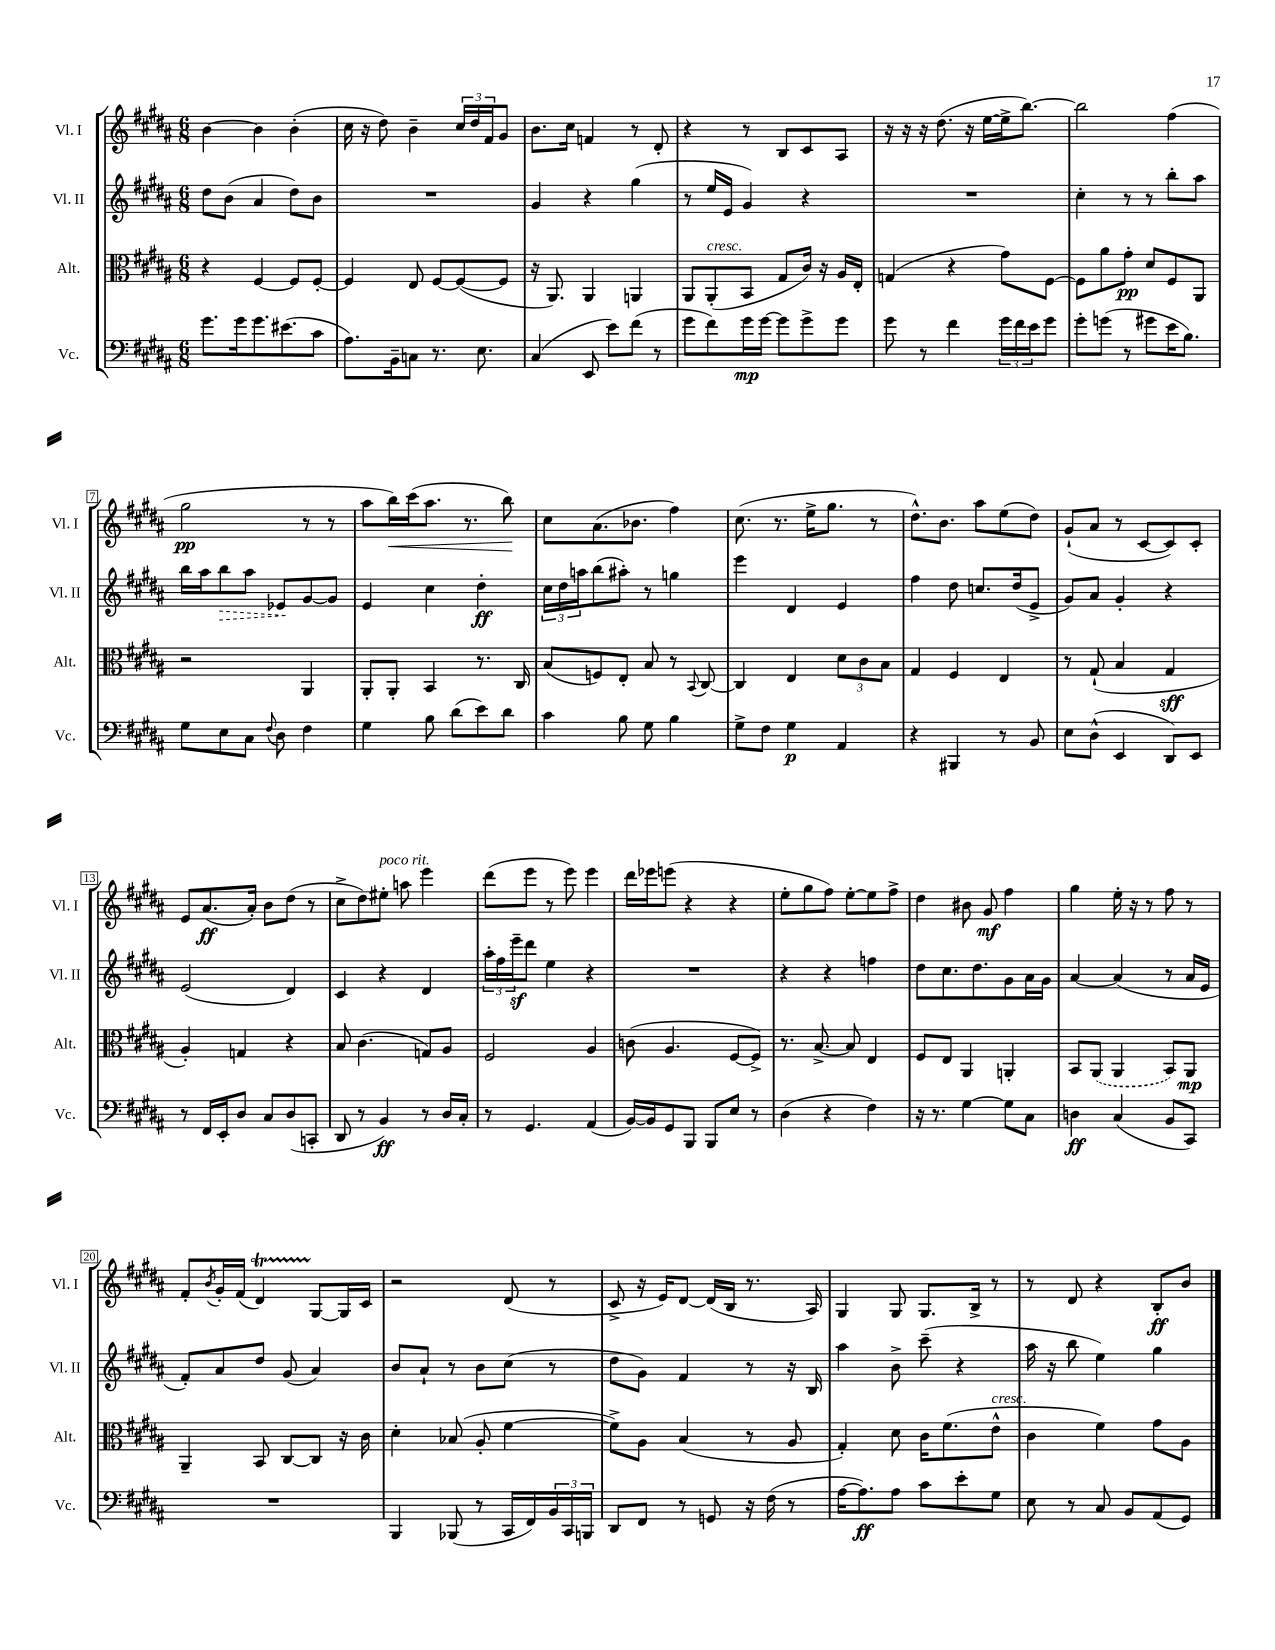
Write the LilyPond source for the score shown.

<<
\new StaffGroup <<
\new Staff = "s0" \with { instrumentName = "Vl. I" shortInstrumentName = "Vl. I" } {
    \clef treble \key b \major \numericTimeSignature \time 6/8
    b'4~ b'4 b'4-.( |
    cis''16 r16 dis''8) b'4-- \tuplet 3/2 { cis''16 dis''16 fis'16 } gis'8 |
    b'8. cis''16 f'4 r8 dis'8-. |
    r4 r8 b8 cis'8 ais8 |
    r16 r16 r16 dis''8.( r16 e''16~ e''16-> b''8.~) |
    b''2 fis''4( |
    gis''2\pp r8 r8 |
    ais''8 b''16\<) cis'''16( ais''8. r8. b''8\!) |
    cis''8 ais'8.( bes'8. fis''4) |
    cis''8.( r8. e''16-> gis''8. r8 |
    dis''8.-^) b'8. ais''8 e''8( dis''8) |
    gis'8-!( ais'8 r8 cis'8~ cis'8) cis'8-. |
    e'8 ais'8.\ff( ais'16-.) b'8 dis''8( r8 |
    cis''8-> dis''8) eis''8-.^\markup { \italic "poco rit." } a''8 e'''4 |
    dis'''8( e'''8 r8 e'''8) e'''4 |
    dis'''16 ees'''16 e'''8( r4 r4 |
    e''8-. gis''8 fis''8) e''8~-. e''8 fis''8-> |
    dis''4 bis'8 gis'8\mf fis''4 |
    gis''4 e''16-. r16 r8 fis''8 r8 |
    fis'8-. \acciaccatura { b'8 } gis'16-. fis'16( dis'4\startTrillSpan) gis8~\stopTrillSpan gis16 cis'16 |
    r2 dis'8( r8 |
    cis'8-> r16 e'16) dis'8~ dis'16( b16 r8. ais16) |
    gis4 gis8 gis8. b16-> r8 |
    r8 dis'8 r4 b8-.\ff b'8 \bar "|." |
}
\new Staff = "s1" \with { instrumentName = "Vl. II" shortInstrumentName = "Vl. II" } {
    \clef treble \key b \major \numericTimeSignature \time 6/8
    dis''8 b'8( ais'4 dis''8) b'8 |
    R2. |
    gis'4 r4 gis''4( |
    r8 e''16 e'16 gis'4) r4 |
    R2. |
    cis''4-. r8 r8 b''8-. ais''8 |
    b''16 ais''16 \once \override Hairpin.style = #'dashed-line b''8\> ais''8 ees'8\! gis'8~ gis'8 |
    e'4 cis''4 dis''4-.\ff |
    \tuplet 3/2 { cis''16 dis''16 a''16 } b''8( ais''8-.) r8 g''4 |
    e'''4 dis'4 e'4 |
    fis''4 dis''8 c''8. dis''16( e'8-> |
    gis'8) ais'8 gis'4-. r4 |
    e'2( dis'4) |
    cis'4 r4 dis'4 |
    \tuplet 3/2 { ais''16-. fis''16 e'''16--\sf } dis'''8 e''4 r4 |
    R2. |
    r4 r4 f''4 |
    dis''8 cis''8. dis''8. gis'8 ais'16 gis'16 |
    ais'4~ ais'4( r8 ais'16 e'16 |
    fis'8-.) ais'8 dis''8 gis'8( ais'4) |
    b'8 ais'8-! r8 b'8 cis''8( r8 |
    dis''8 gis'8) fis'4 r8 r16 b16 |
    ais''4 b'8-> cis'''8--( r4 |
    ais''16 r16 b''8 e''4) gis''4 \bar "|." |
}
\new Staff = "s2" \with { instrumentName = "Alt." shortInstrumentName = "Alt." } {
    \clef alto \key b \major \numericTimeSignature \time 6/8
    r4 fis4~ fis8 fis8~-. |
    fis4 e8 fis8~ fis8~( fis8 |
    r16 ais,8.) ais,4 a,4 |
    ais,8 ais,8-.^\markup { \italic "cresc." }( b,8 gis8 cis'16) r16 ais16 e16-. |
    g4( r4 gis'8) fis8~ |
    fis8 ais'8 gis'8-.\pp dis'8 fis8 ais,8 |
    r2 ais,4 |
    ais,8-. ais,8-. b,4 r8. cis16 |
    b8( f8) e8-. b8 r8 \appoggiatura { b,8 } cis8~ |
    cis4 e4 \tuplet 3/2 { dis'8 cis'8 b8 } |
    gis4 fis4 e4 |
    r8 gis8-!( b4 gis4\sff |
    ais4-.) g4 r4 |
    b8 cis'4.( g8) ais8 |
    fis2 ais4 |
    c'8( ais4. fis8~ fis8->) |
    r8. b8.~-> b8 e4 |
    fis8 e8 ais,4 a,4-. |
    b,8 \once \slurDashed ais,8( ais,4 b,8) ais,8\mp |
    ais,4-- b,8 cis8~ cis8 r16 cis'16 |
    dis'4-. bes8( ais8-. fis'4~ |
    fis'8->) ais8 b4( r8 ais8 |
    gis4-.) dis'8 cis'16 fis'8.( e'8-^^\markup { \italic "cresc." } |
    cis'4 fis'4) gis'8 ais8 \bar "|." |
}
\new Staff = "s3" \with { instrumentName = "Vc." shortInstrumentName = "Vc." } {
    \clef bass \key b \major \numericTimeSignature \time 6/8
    gis'8. gis'16 gis'8. eis'8.( cis'8 |
    ais8.) b,16-- c8 r8. e8. |
    cis4( e,8 e'8) fis'8( r8 |
    gis'8 fis'8) gis'16\mp gis'16~ gis'8 gis'8-> gis'8 |
    gis'8 r8 fis'4 \tuplet 3/2 { gis'16 fis'16 e'16 } gis'8 |
    gis'8-. g'8( r8 gis'8 e'16 b8.) |
    gis8 e8 cis8 \appoggiatura { fis8 } dis8 fis4 |
    gis4 b8 dis'8( e'8) dis'8 |
    cis'4 b8 gis8 b4 |
    gis8-> fis8 gis4\p ais,4 |
    r4 bis,,4 r8 b,8 |
    e8 dis8-^( e,4 dis,8) e,8 |
    r8 fis,16 e,16-. dis8 cis8 dis8( c,8-. |
    dis,8 r8 b,4\ff) r8 dis16 cis16-. |
    r8 gis,4. ais,4( |
    b,16~) b,16 gis,8 b,,8 b,,8 e8 r8 |
    dis4( r4 fis4) |
    r16 r8. gis4~ gis8 cis8 |
    d4\ff cis4( b,8 cis,8) |
    R2. |
    b,,4 bes,,8( r8 cis,16 fis,16) \tuplet 3/2 { b,16 cis,16 b,,16 } |
    dis,8 fis,8 r8 g,8 r16 fis16( r8 |
    ais16~ ais8.\ff) ais8 cis'8 e'8-. gis8 |
    e8 r8 cis8 b,8 ais,8( gis,8) \bar "|." |
}
>>
>>
\layout { \context { \Score \override BarNumber.stencil = #(make-stencil-boxer 0.1 0.3 ly:text-interface::print) } }
